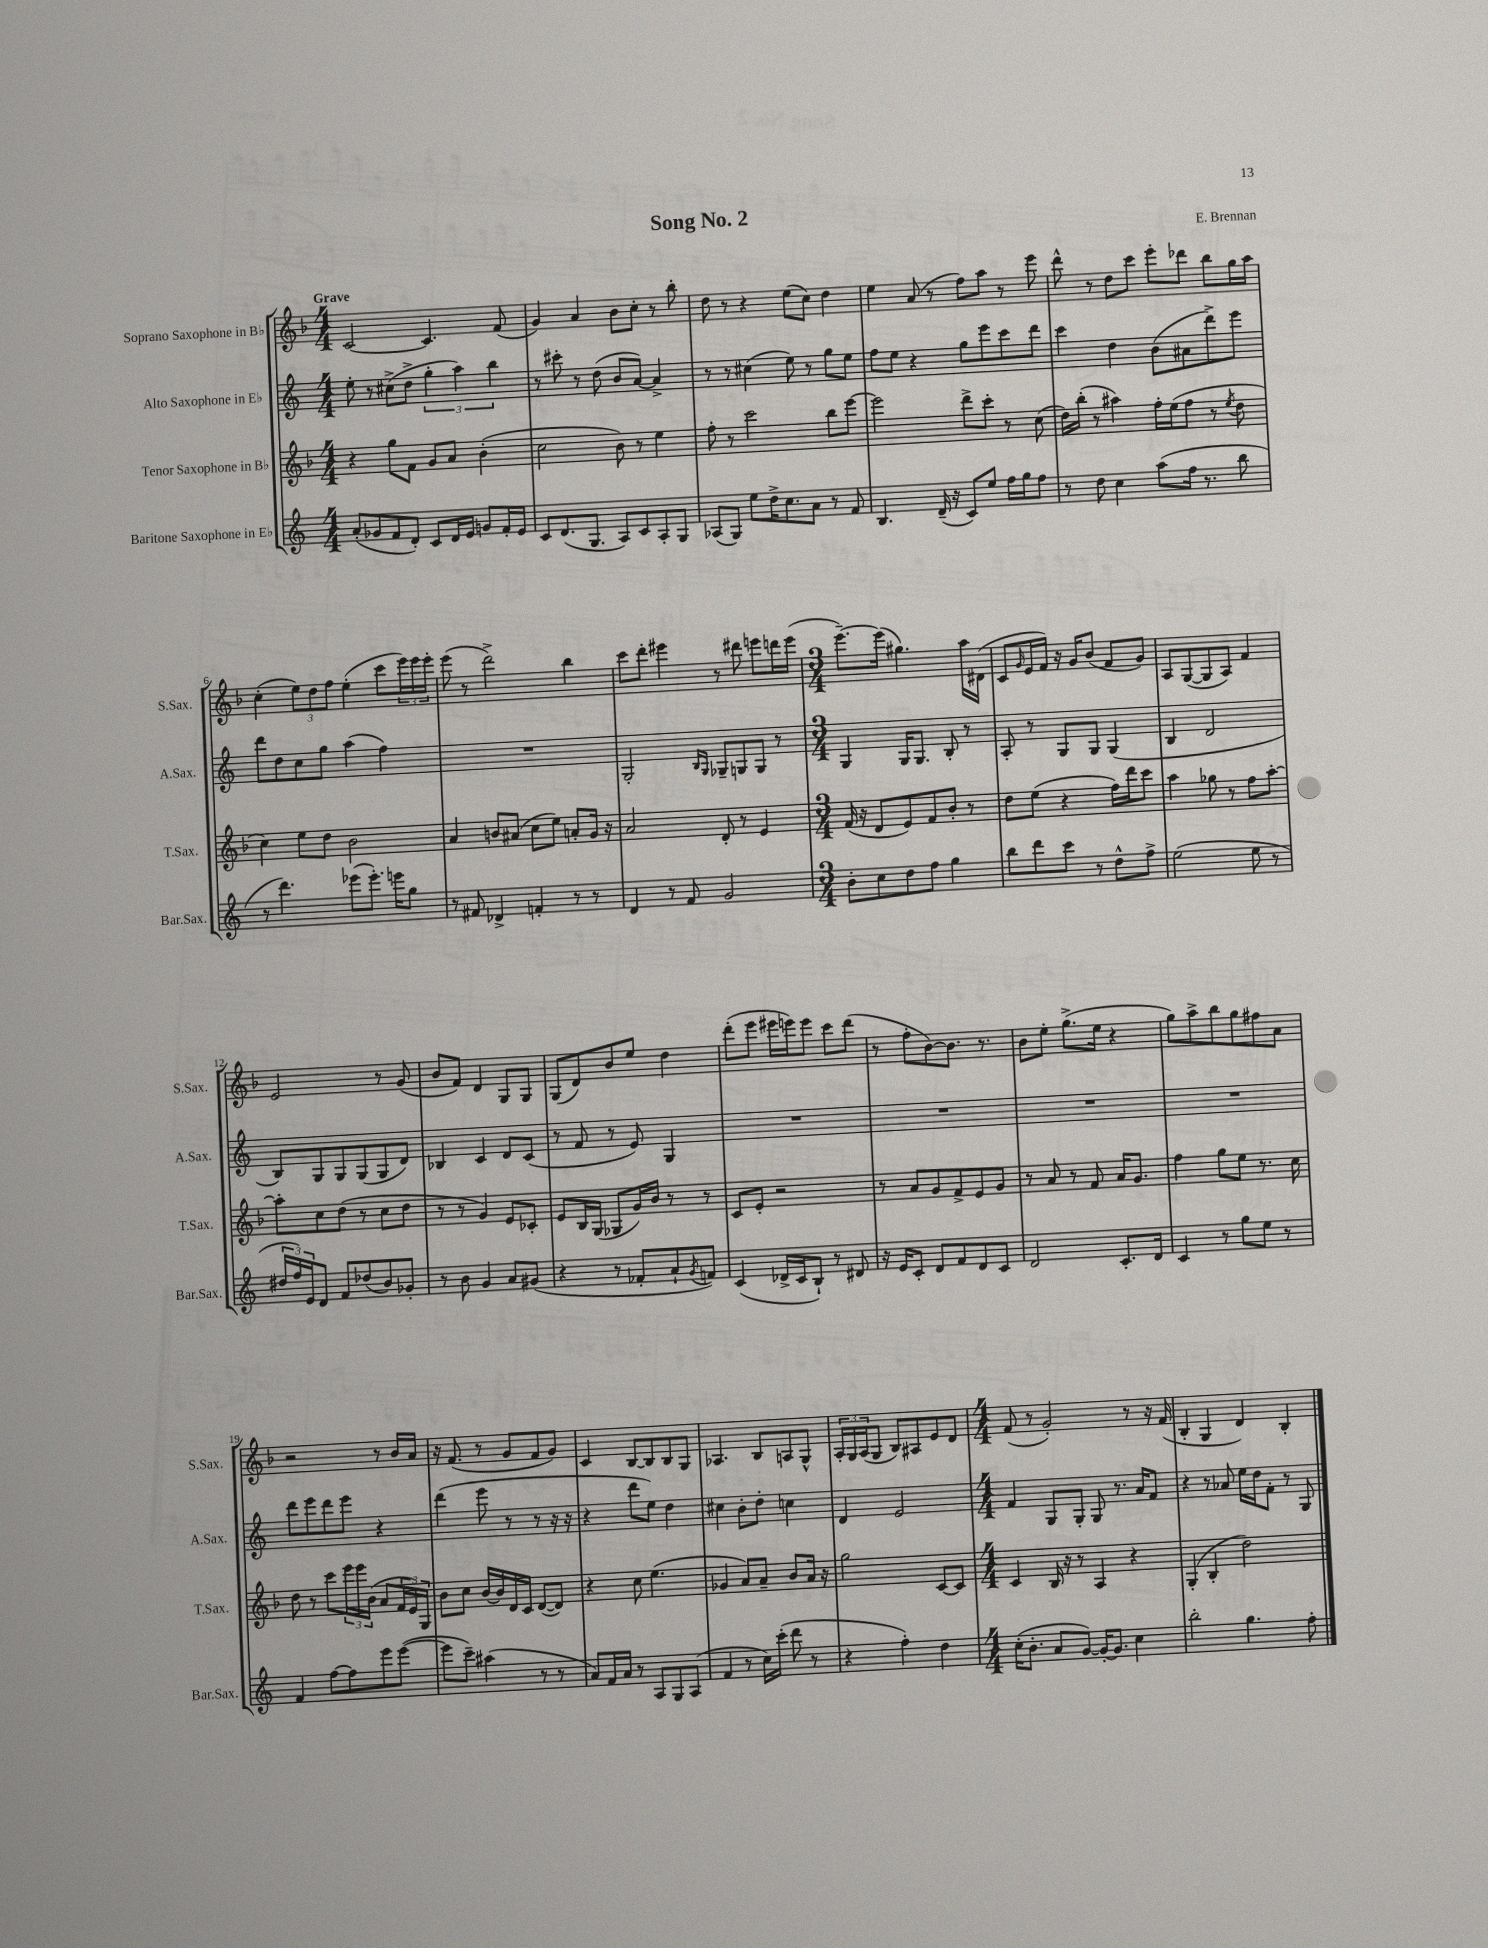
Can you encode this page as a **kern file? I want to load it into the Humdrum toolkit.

**kern	**kern	**kern	**kern
*staff4	*staff3	*staff2	*staff1
*clefG2	*clefG2	*clefG2	*clefG2
*k[]	*k[b-]	*k[]	*k[b-]
*M4/4	*M4/4	*M4/4	*M4/4
(8a'	4r	8ee'	[2c
8g-	.	8r	.
8f	8gg	(8cc#^	.
8d')	8f	8dd^	.
8c	8g	6gg'	4.c]
16d	8a	.	.
.	.	6aa)	.
16e	.	.	.
8g	(4b-'	.	.
.	.	6bb	.
16f'	.	.	(8f
16e	.	.	.
=	=	=	=
8c	2cc	8r	4g)
(8.d	.	8ccc#'	.
.	.	8r	4a
8.G	.	.	.
.	.	(8dd	.
8A)	8b-)	8b	8b-
8c	8r	[8a)	8cc'
8A'	4ee	4a^]	8r
8G	.	.	8bb-'
=	=	=	=
(8A-	8ff'	8r	8dd
8G)	8r	8r	8r
8ee	2ccc	(4cc#	4r
16dd^	.	.	.
8.cc	.	.	.
.	.	8ee)	(8ee
8a	.	8r	8cc)
8r	8bb-	8gg	4dd
8f	[8eee	8ee	.
=	=	=	=
4.B	2eee]	8ff	4ee
.	.	8ee	.
.	.	4r	(8a
(16d~	.	.	8r
16r	.	.	.
8c)	8ddd^	8gg	8ff)
8ee	8ccc'	8eee	8aa
16ff	8r	8ccc	8r
16gg	.	.	.
8ff	(8cc	8ddd	8eee
=	=	=	=
8r	16dd)	4ccc	8ddd^^
.	(16bb-'	.	.
8dd	8r	.	8r
4cc	4aa#)	4dd	8dd
.	.	.	8ccc
(8aa	16ff'	(8b	8eee'
.	(16ee	.	.
16ff	8ff	8a#	8ddd-
8.r	.	.	.
.	8r	8ddd^)	8bb-
.	8qee	.	.
8bb	8dd	8eee	16gg
.	.	.	16aa
=	=	=	=
8r	4cc)	8ddd	(4cc'
4.ddd)	.	8dd	.
.	8ee	8cc	12ee)
.	.	.	12dd
.	8dd	8gg	.
.	.	.	12ff
(8eee-	2b-	(4aa	(4ee'
8.eee-')	.	.	.
.	.	4ff)	8ccc
16eee	.	.	.
8gg	.	.	24eee)
.	.	.	24eee
.	.	.	24eee'
=	=	=	=
8r	4a	1r	(8eee
8f#	.	.	8r
4d-^	8b	.	2ddd^)
.	(8a#	.	.
4f'	8cc	.	.
.	8ee)	.	.
8r	8a'	.	4bb-
8r	16g	.	.
.	16r	.	.
=	=	=	=
4d	2a	2G'	8ccc
.	.	.	8ddd'
8r	.	.	4eee#
8f	.	.	.
.	.	16qqB	.
.	.	16qqG	.
2g	8d'	8G-~	8r
.	8r	8G	8ddd#
.	4e	8G	8eee
.	.	8r	16ddd
.	.	.	(16eee
=	=	=	=
*M3/4	*M3/4	*M3/4	*M3/4
8b'	(16f	4G	[8.eee~)
.	16r	.	.
8cc	8d	.	.
.	.	.	(16eee]
8dd	8e)	16G	4.gg#)
.	.	8.G	.
8ff	8f	.	.
4gg	8b-'	8B'	.
.	8r	8r	16aa
.	.	.	(16d#
=	=	=	=
8bb	8dd	8A'	8c
.	.	.	16qqg
8ddd	(8ee	8r	16e
.	.	.	16f)
8ccc	4r	8G	16r
.	.	.	16g
8r	.	8G	(8b-
8dd^^	16ff)	(4G	8f
.	16ddd	.	.
8ff^	8ccc	.	8g)
=	=	=	=
(2ee	4aa	4B	8A
.	.	.	([8G
.	8gg-	2d	8G]
.	8r	.	8A)
8ee	8ff	.	4f
8r	[8aa'	.	.
=	=	=	=
24dd#	8aa']	8B)	2e
24ff)	.	.	.
24e	.	.	.
8d	8cc	8G	.
8f	(8dd	8G	.
(8dd-	8r	(8G	.
8b)	8cc	8G	8r
8g-'	8dd	8d)	(8g
=	=	=	=
8r	8r	4B-	8b-
8b	8r	.	8f)
4g	4g)	4c	4d
8a	8e	8d	8G
(8g#	8c-'	(8c	8G
=	=	=	=
4r	8e	8r	(8G
.	16B-	8f	8d)
.	(16G	.	.
8r	8G-	8r	8b-
8f-'	16g)	8e)	8ee
.	16b-	.	.
8a`	8r	4G	4dd
8qg	.	.	.
8f)	8r	.	.
=	=	=	=
(4c	8c	2.r	(8ddd'
.	8e'	.	8eee
16d-^	2r	.	16eee#
16c	.	.	16eee)
8B`)	.	.	8eee
8r	.	.	8ccc
8d#	.	.	(8ddd
=	=	=	=
16r	8r	2.r	8r
16e	.	.	.
8c'	8a	.	8ff'
8d	8g	.	[8b-)
8f	8f^	.	8.b-]
8d	8e	.	.
.	.	.	8.r
8c	8g	.	.
=	=	=	=
2d	8r	2.r	8b-
.	8a	.	8ee'
.	8r	.	(8.gg^
.	8f	.	.
.	.	.	16ee
8.c'	16a	.	4r
.	8.g	.	.
16d	.	.	.
=	=	=	=
4c	4ff	2.r	8gg)
.	.	.	8aa^
8r	8gg	.	8bb-
8gg	8ee	.	8gg
8ee	8.r	.	8ff#
8r	.	.	8a
.	16cc	.	.
=	=	=	=
4f	8dd	8ddd	2r
.	8r	8eee	.
[8ff	8ccc	8ddd	.
8ff]	24eee	8eee	.
.	24eee	.	.
.	(24b-	.	.
8eee	8a	4r	8r
([8eee	24f	.	16b-
.	24e)	.	.
.	.	.	16a
.	24G	.	.
=	=	=	=
8eee]	8b-	(4ddd	16r
.	.	.	(8.f
8ccc~)	8cc	.	.
(4aa#	[16b-	8eee	8r
.	16b-]	.	.
.	16d	8r	8g
.	16c	.	.
8r	([8d	8r	8f
8r	8d])	16r	8g)
.	.	16r	.
=	=	=	=
8a)	4r	4r	4c
16f	.	.	.
16a	.	.	.
8r	8cc	8ddd	[8B-
8A	(4.ee	8ee)	8B-]
8G	.	4dd	8B-
(8A	.	.	8G
=	=	=	=
4f	4g-	4cc#	4.A-
8r	8a)	8b'	.
16cc)	8a~	8dd'	8B-
(16ccc'	.	.	.
8ddd	8b-	4cc	8A
8r	16a	.	8G^^
.	16r	.	.
=	=	=	=
4r	2gg	4d	24A'
.	.	.	24G
.	.	.	(24A
.	.	.	8G
4ff')	.	2e	8B-)
.	.	.	8A#
4dd	[8c	.	8e
.	8c]	.	8d
=	=	=	=
*M4/4	*M4/4	*M4/4	*M4/4
(16cc'	4c	4f	(8f
8.b'	.	.	.
.	.	.	8r
8a	16B-	8G	2g')
.	16r	.	.
[8g)	8r	8G'	.
16g'_	4A	8G	.
8.g]	.	.	.
.	.	8.r	.
4cc	4r	.	8r
.	.	16a	.
.	.	8f	16r
.	.	.	(16f
=	=	=	=
2bb'	(4G'	4r	4B-'
.	4B-'	8r	4G
.	.	8a-	.
4.gg	2dd)	16ee	4d)
.	.	16dd	.
.	.	8f'	.
.	.	8r	4B-'
8ff'	.	8G	.
==	==	==	==
*-	*-	*-	*-
